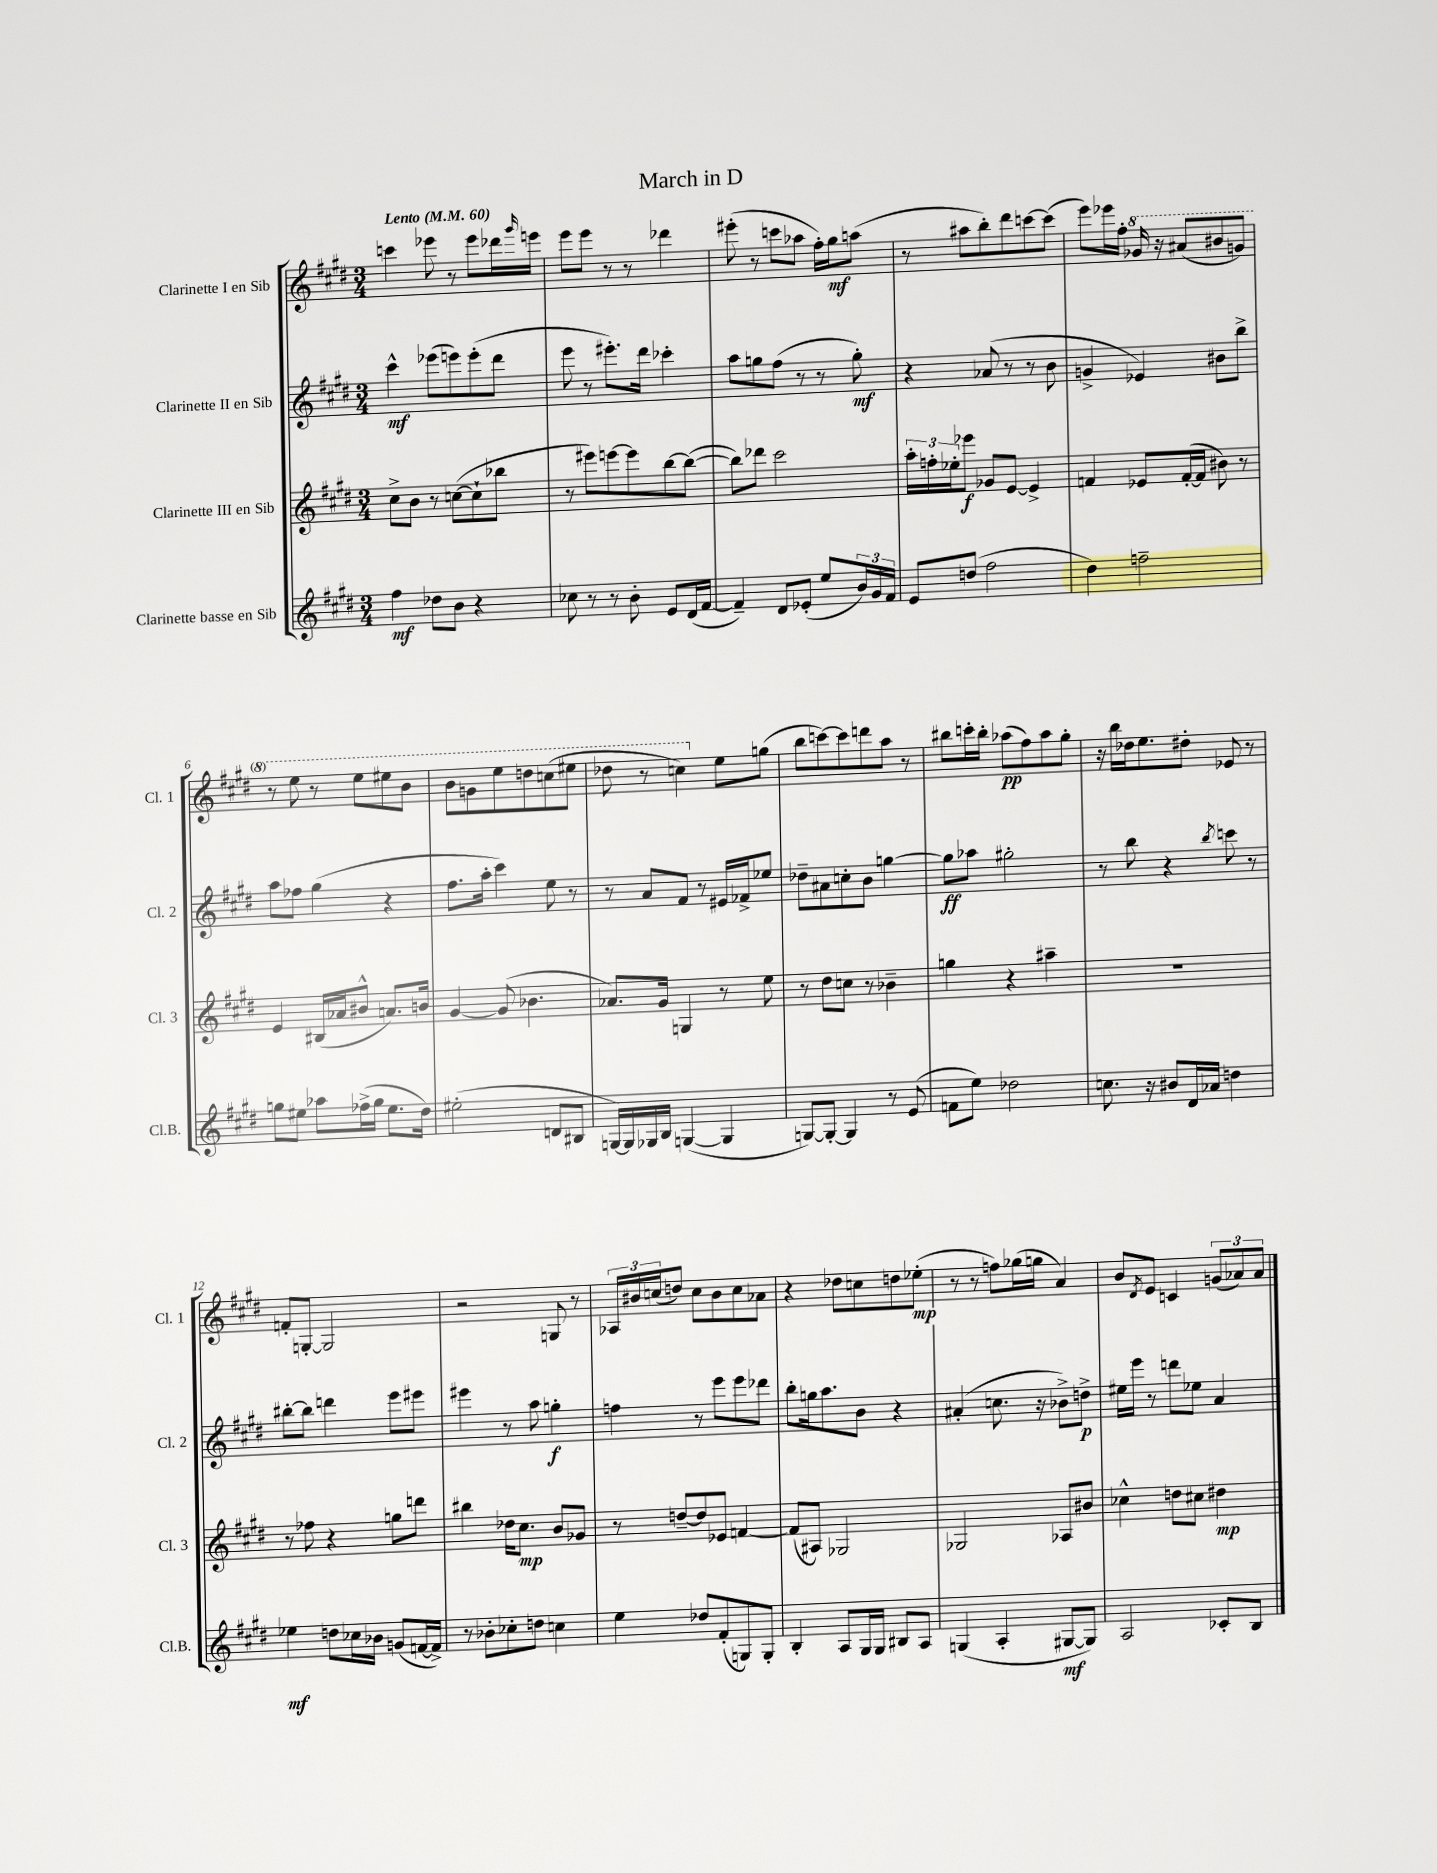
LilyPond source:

\header { title = "March in D" }
<<
\new StaffGroup <<
\new Staff = "s0" \with { instrumentName = "Clarinette I en Sib" shortInstrumentName = "Cl. 1" } {
    \clef treble \key e \major \numericTimeSignature \time 3/4 \tempo "Lento" 4 = 60
    c'''4 ees'''8 r8 ees'''8 des'''16 \grace { gis'''16 } e'''16 |
    e'''8 e'''8 r8 r8 des'''4 |
    eis'''8-.( r8 c'''8 aes''8 fis''16-.) gis''16\mf a''8( |
    r8 ais''8 b''8-.) dis'''8 c'''8~ c'''8( |
    e'''8) ees'''16 fis''16-. \ottava #1 ges''16 r16 ais''8( bis''8 g''8) |
    r8 e'''8 r8 e'''8 eis'''8 b''8 |
    b''8 g''8 e'''8 d'''8 c'''8( eis'''8 |
    des'''8 r8 c'''4) \ottava #0 e''8 g''8( |
    b''8 c'''8~) c'''8 d'''8 a''8 r8 |
    bis''8 c'''16-. bis''16-. aes''8\pp( fis''8) aes''8 gis''8-. |
    r16 b''16 des''16 e''8. dis''8-. ees'8 r8 |
    f'8-. g8~-. g2 |
    r2 g8 r8 |
    \tuplet 3/2 { aes16 bis'16 c''16( } d''8) c''8 bis'8 c''8 aes'8 |
    r4 des''8 c''8 d''8 ees''8-.\mp( |
    r8 r8 f''8) ges''16( g''16 a'4) |
    b'8 \acciaccatura { dis'8 } e'8 c'4 \tuplet 3/2 { g'8( aes'8) aes'8 } \bar "|." |
}
\new Staff = "s1" \with { instrumentName = "Clarinette II en Sib" shortInstrumentName = "Cl. 2" } {
    \clef treble \key e \major \numericTimeSignature \time 3/4
    cis'''4-^\mf ees'''8( e'''8) e'''8-.( dis'''8 |
    e'''8 r8 eis'''8.-.) dis'''16 ces'''4-. |
    a''8 g''8 fis''8( r8 r8 g''8-.\mf) |
    r4 aes'8( r8 r8 b'8 |
    g'4-> ees'4) bis'8 b''8-> |
    a''8 fes''8 gis''4( r4 |
    fis''8. a''16-. cis'''4) e''8 r8 |
    r8 a'8 fis'8 r8 eis'16 fes'16-> ees''8 |
    des''8-- ais'8 c''8-. b'8 g''4~ |
    g''8\ff aes''8 gis''2-. |
    r8 b''8 r4 \acciaccatura { b''8 } c'''8 r8 |
    bis''8~-. bis''8 d'''4 e'''8 eis'''8 |
    eis'''4 r8 a''8 g''4-.\f |
    f''4 r8 e'''8 e'''8 des'''8 |
    b''8-. g''16 a''8. b'8 r4 |
    ais'4-.( c''8. r16 bes'8->) d''8->\p |
    eis''16 e'''16 r8 d'''8 ees''8 a'4 \bar "|." |
}
\new Staff = "s2" \with { instrumentName = "Clarinette III en Sib" shortInstrumentName = "Cl. 3" } {
    \clef treble \key e \major \numericTimeSignature \time 3/4
    cis''8-> b'8 r8 c''8~( c''8-! bes''8 |
    r8 eis'''8) e'''8~ e'''8 b''8~ b''8~( |
    b''8) des'''8 cis'''2 |
    \tuplet 3/2 { a''16-. f''16-. ees''16-. } ees'''8\f ges'8 e'8~ e'4-> |
    f'4 ees'8 f'16~-.( f'16 bis'8) r8 |
    e'4 bis16( aes'16 bis'8-^ a'8.) b'16 |
    gis'4~ gis'8( bes'4. |
    aes'8.) gis'16 g4 r8 e''8 |
    r8 dis''8 c''8 r8 bes'4-- |
    g''4 r4 ais''4-- |
    R2. |
    r8 fes''8 r4 g''8 d'''8 |
    bis''4 des''16 cis''8.\mp b'8 ges'8 |
    r8 d''8~-- d''8 ees'8 f'4~ |
    f'8( ais8) ges2 |
    ges2 aes8 bis'8 |
    ces''4-^ d''8 cis''8 dis''4\mp \bar "|." |
}
\new Staff = "s3" \with { instrumentName = "Clarinette basse en Sib" shortInstrumentName = "Cl.B." } {
    \clef treble \key e \major \numericTimeSignature \time 3/4
    fis''4\mf des''8 b'8 r4 |
    ces''8 r8 r8 b'8-. e'8 dis'16( fis'16~ |
    fis'4--) dis'8 ees'8-.( e''8 \tuplet 3/2 { b'16) gis'16 fis'16 } |
    e'8 d''8( fis''2 |
    dis''4) f''2-- |
    g''8 eis''8 aes''8 fes''16->( g''16 eis''8. dis''16) |
    eis''2-.( d'8 bis8 |
    g16~) g16 ges16 b16 g4~( g4 |
    g8~) g8~-. g4 r8 e'8( |
    f'8 e''8) des''2 |
    c''8. r16 bis'8 dis'16 aes'16 d''4 |
    ees''4\mf d''8 ces''16 bes'16 g'8( f'16~ f'16->) |
    r8 bes'8-. ces''8-. d''8 c''4 |
    e''4 des''8 fis'8-.( g8) g8-. |
    b4-. a8 gis16 gis16 bis8 a8 |
    g4( a4-. gis8~\mf gis8) |
    a2 ces'8-. b8 \bar "|." |
}
>>
>>
